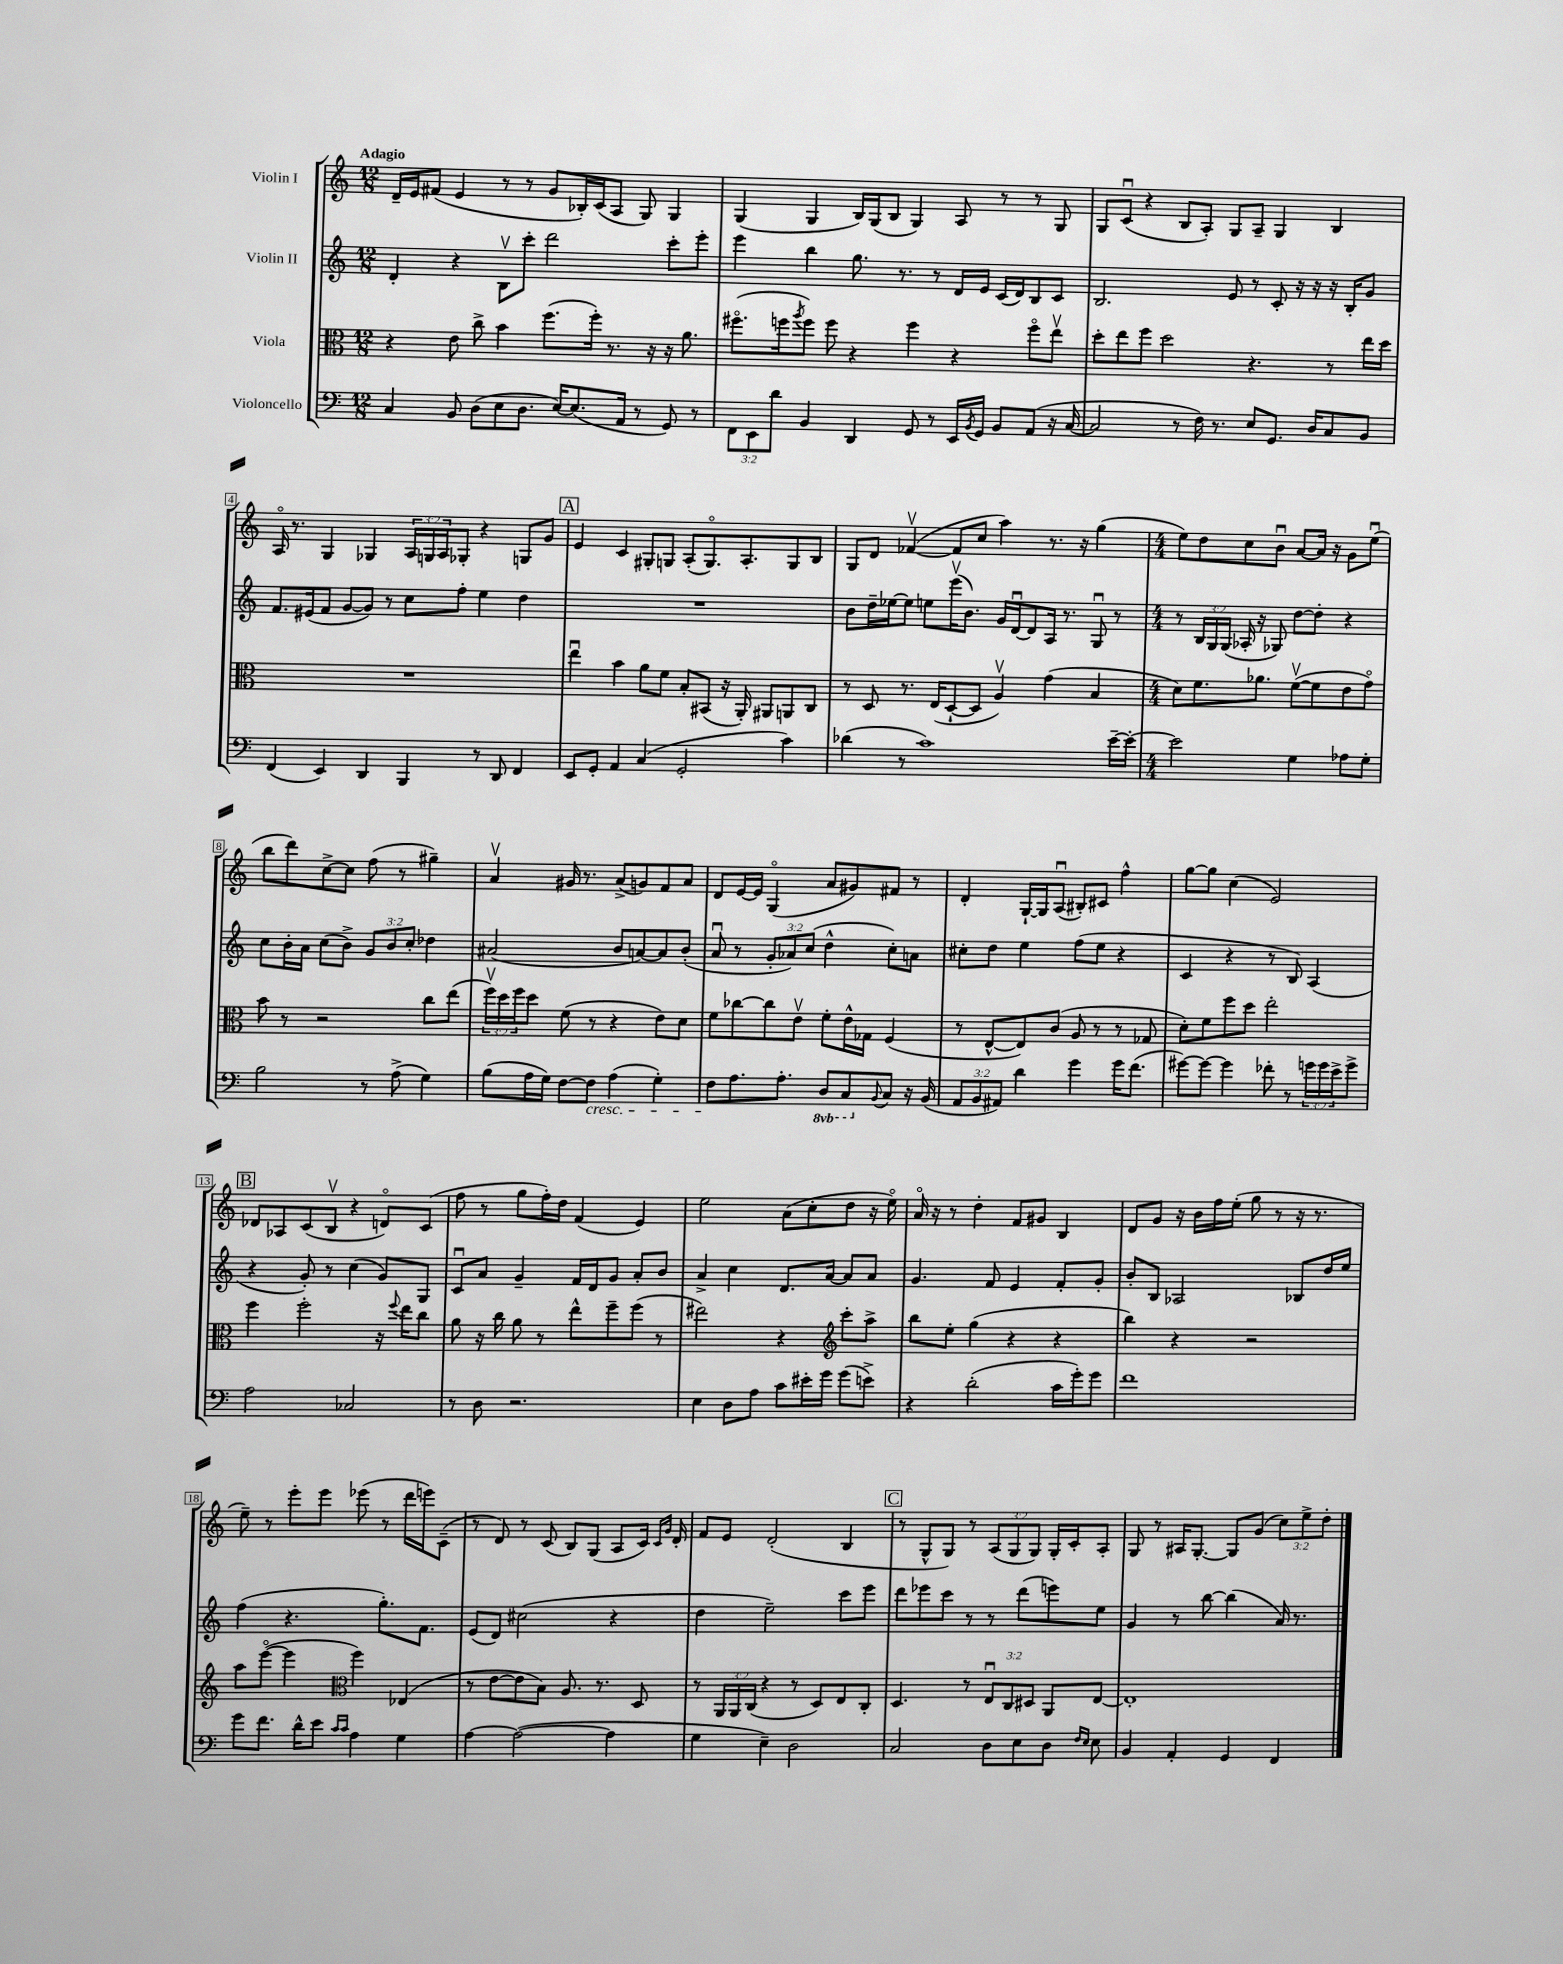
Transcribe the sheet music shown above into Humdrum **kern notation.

**kern	**kern	**kern	**kern
*part4	*part3	*part2	*part1
*staff4	*staff3	*staff2	*staff1
*I"Violoncello	*I"Viola	*I"Violin II	*I"Violin I
*clefF4	*clefC3	*clefG2	*clefG2
*k[]	*k[]	*k[]	*k[]
*M12/8	*M12/8	*M12/8	*M12/8
=1	=1	=1	=1
!	!	!	!LO:TX:a:B:t=Adagio
4C/	4r	4d'/	16d~/LL
.	.	.	16e/J
.	.	.	(8f#X/J
8BB/	8e\	4r	4e/
(8D\L	8cc^\	.	.
8E\	4b\	8Bv\L	8r
8.D\J	.	8ccc'\J	8r
.	(8.ff\L	2ddd\	8g/L
[16E/KL)	.	.	.
(8.E/]	.	.	16B-X'/L)
.	16ff'\Jk)	.	(16c/J
.	8.r	.	8A/J
16AA/Jk	.	.	.
8r	.	.	8G/)
.	16r	.	.
8GG/)	16r	8ccc'\L	4G/
.	8.a\	.	.
8r	.	8eee'\J	.
=2	=2	=2	=2
12FF\L	(8.ff#X\L	4eee\	(4G/
12EE\	.	.	.
12d\J	.	.	.
.	16ffn\k	.	.
.	8qaa/	.	.
4BB/	8ff\J)	4bb\	4G/
.	8ff\	.	.
4DD/	4r	8.gg\	16B/LL)
.	.	.	(16G/J
.	.	.	8B/J
.	.	8.r	.
8GG/	4ff\	.	4G/)
8r	.	8r	.
16EE/LL	4r	16d/LL	8A/
8qBB/	.	.	.
16GG/JJ	.	16e/JJ	.
8BB/L	.	(16c/LL	8r
.	.	16d/J)	.
(8AA/J	8ff\L	8B/	8r
16r	8eev\J	8c/J	8G/
[16C/	.	.	.
=3	=3	=3	=3
2C/]	8dd'\L	2.B/	8G/L
.	8ee\	.	(8cu/J
.	8ff\J	.	4r
.	2dd\	.	.
8r	.	.	8B/L
16F\)	.	.	8A'/J)
8.r	.	.	.
.	.	8e/	8G/L
8E/L	4.r	8r	8A~/J
8.GG/J	.	8c'/	4G/
.	.	16r	.
16D/KL	.	16r	.
8C/	8r	16r	4B/
.	.	16B'/KL	.
8BB/J	16ee\LL	8g/J	.
.	16dd\JJ	.	.
!!LO:LB:g=z
=4	=4	=4	=4
(4FF/	1.r	8.f/L	16A/
.	.	.	8.r
.	.	(16e#X/k	.
4EE/)	.	8f/J	4G/
.	.	[8g/L	.
4DD/	.	8g/J])	4G-X/
.	.	8r	.
4BBB/	.	8cc\L	24A/LL
.	.	.	24Gn/
.	.	.	24A/J
.	.	8ff'\J	8G-X'/J
8r	.	4ee\	4r
8DD/	.	.	.
4FF/	.	4dd\	8Gn/L
.	.	.	8g/J
!!LO:REH:place=s1:t=A
=5	=5	=5	=5
8EE/L	4eeu\	1.r	4e/
8GG'/J	.	.	.
4AA/	4b\	.	4c/
(4C/	8a\L	.	8G#X'/L
.	8f\J	.	8Gn/J
2GG'/	8B'/L	.	(8A'/L
.	(8BB#X/J	.	8.G/)
.	16r	.	.
.	16AA'/)	.	8.A'/
.	8AA#X/L	.	.
4c\)	8AAn/	.	8G/
.	8C/J	.	8B/J
=6	=6	=6	=6
(4d-X\	8r	8b\L	8G/L
.	8D/	16dd~\L	8d/J
.	.	[16ee-X\J	.
8r	8.r	8ee-\J]	([4f-Xv/
1c)	.	8een\L	.
.	(16E/KL	.	.
.	[8D`/	(16eeev\K	8f-/L]
.	.	8.b\J)	.
.	8D/J]	.	8cc/J
.	4Av/)	16g/LL	4aa\)
.	.	[16du/J	.
.	.	8d/]	.
.	(4g\	16A/Jk	8.r
.	.	8.r	.
.	.	.	16r
.	4B/	8Gu/	(4gg\
[16e~\LL	.	8r	.
16e'\JJ_	.	.	.
=7	=7	=7	=7
*M4/4	*M4/4	*M4/4	*M4/4
2e\]	8d\L)	8r	8ee\L)
.	8.f\	24B/LL	8dd\
.	.	24G/	.
.	.	(24G/JJ	.
.	.	16A-X'/	8cc\
.	8.a-X\J	16r	.
.	.	8G-X/)	8bu\J
4G\	([8fv\L	[8dd\L	[8a/L
.	8f\]	8dd'\J]	16a/Jk]
.	.	.	16r
8A-X\L	8e\	4r	8g\L
8G'\J	8g\J)	.	(8eeu\J
!!LO:LB:g=z
=8	=8	=8	=8
2B\	8b\	8cc\L	8bb\L
.	8r	16b'\L	8ddd\)
.	.	16a\JJ	.
.	2r	(8cc\L	[8cc^\
.	.	8b^\J)	8cc\J]
8r	.	12g/L	(8ff\
.	.	12b/	.
(8A^\	.	.	8r
.	.	12cc'/J	.
4G\)	8cc\L	4dd-X\	4gg#X~\)
.	(8ee\J	.	.
=9	=9	=9	=9
(8B\L	24ffv\LL)	(2a#X/	4av/
.	24dd\	.	.
.	24ff\J	.	.
16A\L	8dd\J	.	.
16G\JJ)	.	.	.
[8F\L	(8f\	.	16g#X/
.	.	.	8.r
!LO:TX:b:i:t=cresc.	!	!	!
8F\J]	8r	.	.
(4A\	4r	8b/L	(8a^/L
.	.	[8an/)	8gn/)
4G'\)	8e\L)	8a/]	8f/
.	8d\J	(8b'/J	8a/J
=10	=10	=10	=10
8F\L	8f\L	8au/	8d/L
8.A\	[8cc-X\	8r	[16e/L
.	.	.	16e/JJ]
.	8cc-\]	12g'/L	(4G/
8.A'\J	.	.	.
.	.	12a-X/)	.
.	8ev\J	.	.
.	.	(12cc/J	.
*8ba	*	*	*
8DD/L	8f'\L	4dd^^\	8a/L
8CC/	16e^^\L	.	8g#X/)
.	16G-X\JJ	.	.
*X8ba	*	*	*
8qqBB/	.	.	.
8C/J	(4F/	8cc'\L)	8f#X/J
16r	.	8an\J	8r
(16BB/	.	.	.
=11	=11	=11	=11
12AA/L	8r	8cc#X'\L	4d'/
12BB/	.	.	.
.	[8E^^/L	8dd\J	.
12AA#X/J)	.	.	.
4d\	8E/])	4ee\	[16G`/LL
.	.	.	16G/J]
.	(8c/J	.	(8Au/J
4g\	8A/	(8ff\L	8B#X'/L)
.	8r	8ee\J	8c#X/J
16g\KL	8r	4r	4ff^^\
(8.f\J	.	.	.
.	8G-X/	.	.
=12	=12	=12	=12
[8g#X\L)	8d'\L)	4c/	[8gg\L
8g#\J_	8f\	.	8gg\J]
4g#\]	8ff\	4r	(4cc\
.	8dd\J	.	.
8f-X'\	2ee'\	8r	2e/)
8r	.	8B/)	.
24gn\LL	.	(4A/	.
24g\	.	.	.
24e^\J	.	.	.
8g^\J	.	.	.
!!LO:LB:g=z
!!LO:REH:place=s1:t=B
=13	=13	=13	=13
2A\	4ff\	4r	8d-X/L
.	.	.	8A-X/
.	2ff'\	8g'/)	(8c/
.	.	8r	8Bv/J
2C-X/	.	(4cc\	4r
.	16r	8g/L)	8dn/L)
.	8qqff/	.	.
.	16ee\KL	.	.
.	8cc\J	8G/J	(8c/J
=14	=14	=14	=14
8r	8a\	8cu/L	8ff\
8D\	16r	8a/J	8r
.	16cc\	.	.
2.r	8a\	4g~/	8gg\L
.	8r	.	16ff'\L)
.	.	.	16dd\JJ
.	8ee^^\L	16f/LL	(4f/
.	.	16d/J	.
.	8ff~\	8g/J	.
.	(8ff\J	8a'/L	4e/)
.	8r	8b/J	.
=15	=15	=15	=15
4E\	2ee#X\)	4a^/	2ee\
8D\L	.	4cc\	.
8A\J	.	.	.
8c\L	4r	8.d/L	(8a\L
16e#X'\L	.	.	8cc'\
16g\JJ	.	[16a/Jk	.
*	*clefG2	*	*
(8g\L	8ccc'\L	8a/L]	8dd\J
8en^\J)	8aa^\J	8a/J	16r
.	.	.	16ee\)
=16	=16	=16	=16
4r	8bb\L	4.g/	16a/
.	.	.	16r
.	8ee'\J	.	8r
(2d'\	(4gg\	.	4dd'\
.	.	8f/	.
.	4r	4e/	8f/L
.	.	.	8g#X/J
16c\LL	4r	8f'/L	4B/
16g'\J)	.	.	.
8g\J	.	8g'/J	.
=17	=17	=17	=17
1f	4bb\)	8b'/L	8d/L
.	.	8B/J	8g/J
.	4r	2A-X/	16r
.	.	.	16b\LL
.	.	.	16ff\
.	.	.	(16ee'\JJ
.	2r	.	8gg\
.	.	.	8r
.	.	8B-X/L	16r
.	.	.	8.r
.	.	16dd/L	.
.	.	16ee/JJ	.
!!LO:LB:g=z
=18	=18	=18	=18
8g\L	8aa\L	(4ff\	8ee~\)
8.f\J	([8eee\J	.	8r
.	4eee\]	4.r	8eee'\L
16d^^\KL	.	.	.
8e\J	.	.	8eee\J
16qqc/LL	.	.	.
16qqc/JJ	.	.	.
*	*clefC3	*	*
4A\	4ff\)	.	(8eee-X\
.	.	8.gg'\L)	8r
4G\	(4E-X/	.	16ddd\LL
.	.	8.f\J	16eeen\J)
.	.	.	(8c~\J
=19	=19	=19	=19
[4A\	8r	(8e/L	8r
.	[8e\L	8d/J)	8d/)
(2A\_	8e\]	(2cc#X\	8r
.	8B\J)	.	(8c/
.	8.A/	.	8B/L)
.	.	.	(8G/J
.	8.r	.	.
4A\]	.	4r	8A/L
.	8D/	.	16c/Jk)
.	.	.	16qqc/LL
.	.	.	16qqg/JJ
.	.	.	16d'/
=20	=20	=20	=20
4G\	8r	4dd\	8f/L
.	24AA/LL	.	8e/J
.	24AA/	.	.
.	(24C/JJ	.	.
4E~\)	4r	2ee~\)	(2d'/
2D\	8r	.	.
.	8D/L)	.	.
.	8E/	8ccc\L	4B/
.	8C'/J	8eee\J	.
!!LO:REH:place=s1:t=C
=21	=21	=21	=21
2C/	4.D/	8ddd\L	8r
.	.	8eee-X\	8G^^/L
.	.	8ccc\J	8G/J)
.	8r	8r	8r
8D\L	12Eu/L	8r	(12A/L
.	12C/	.	12G/
8E\	.	(8ddd\L	.
.	12D#X/J	.	12G/J)
8D\J	8AA/L	8eeen\)	16G'/LL
.	.	.	16c'/J
16qqF/LL	.	.	.
16qqE/JJ	.	.	.
8E\	[8E/J	8ee\J	8A'/J
=22	=22	=22	=22
4BB/	1E']	4g/	8G/
.	.	.	8r
4AA'/	.	8r	16A#X/KL
.	.	.	[8.G'/J
.	.	[8bb\	.
4GG/	.	(4bb\]	8G/L]
.	.	.	(8g/J
4FF/	.	16a/)	12cc\L)
.	.	8.r	.
.	.	.	12ee^\
.	.	.	12dd'\J
==	==	==	==
*-	*-	*-	*-
